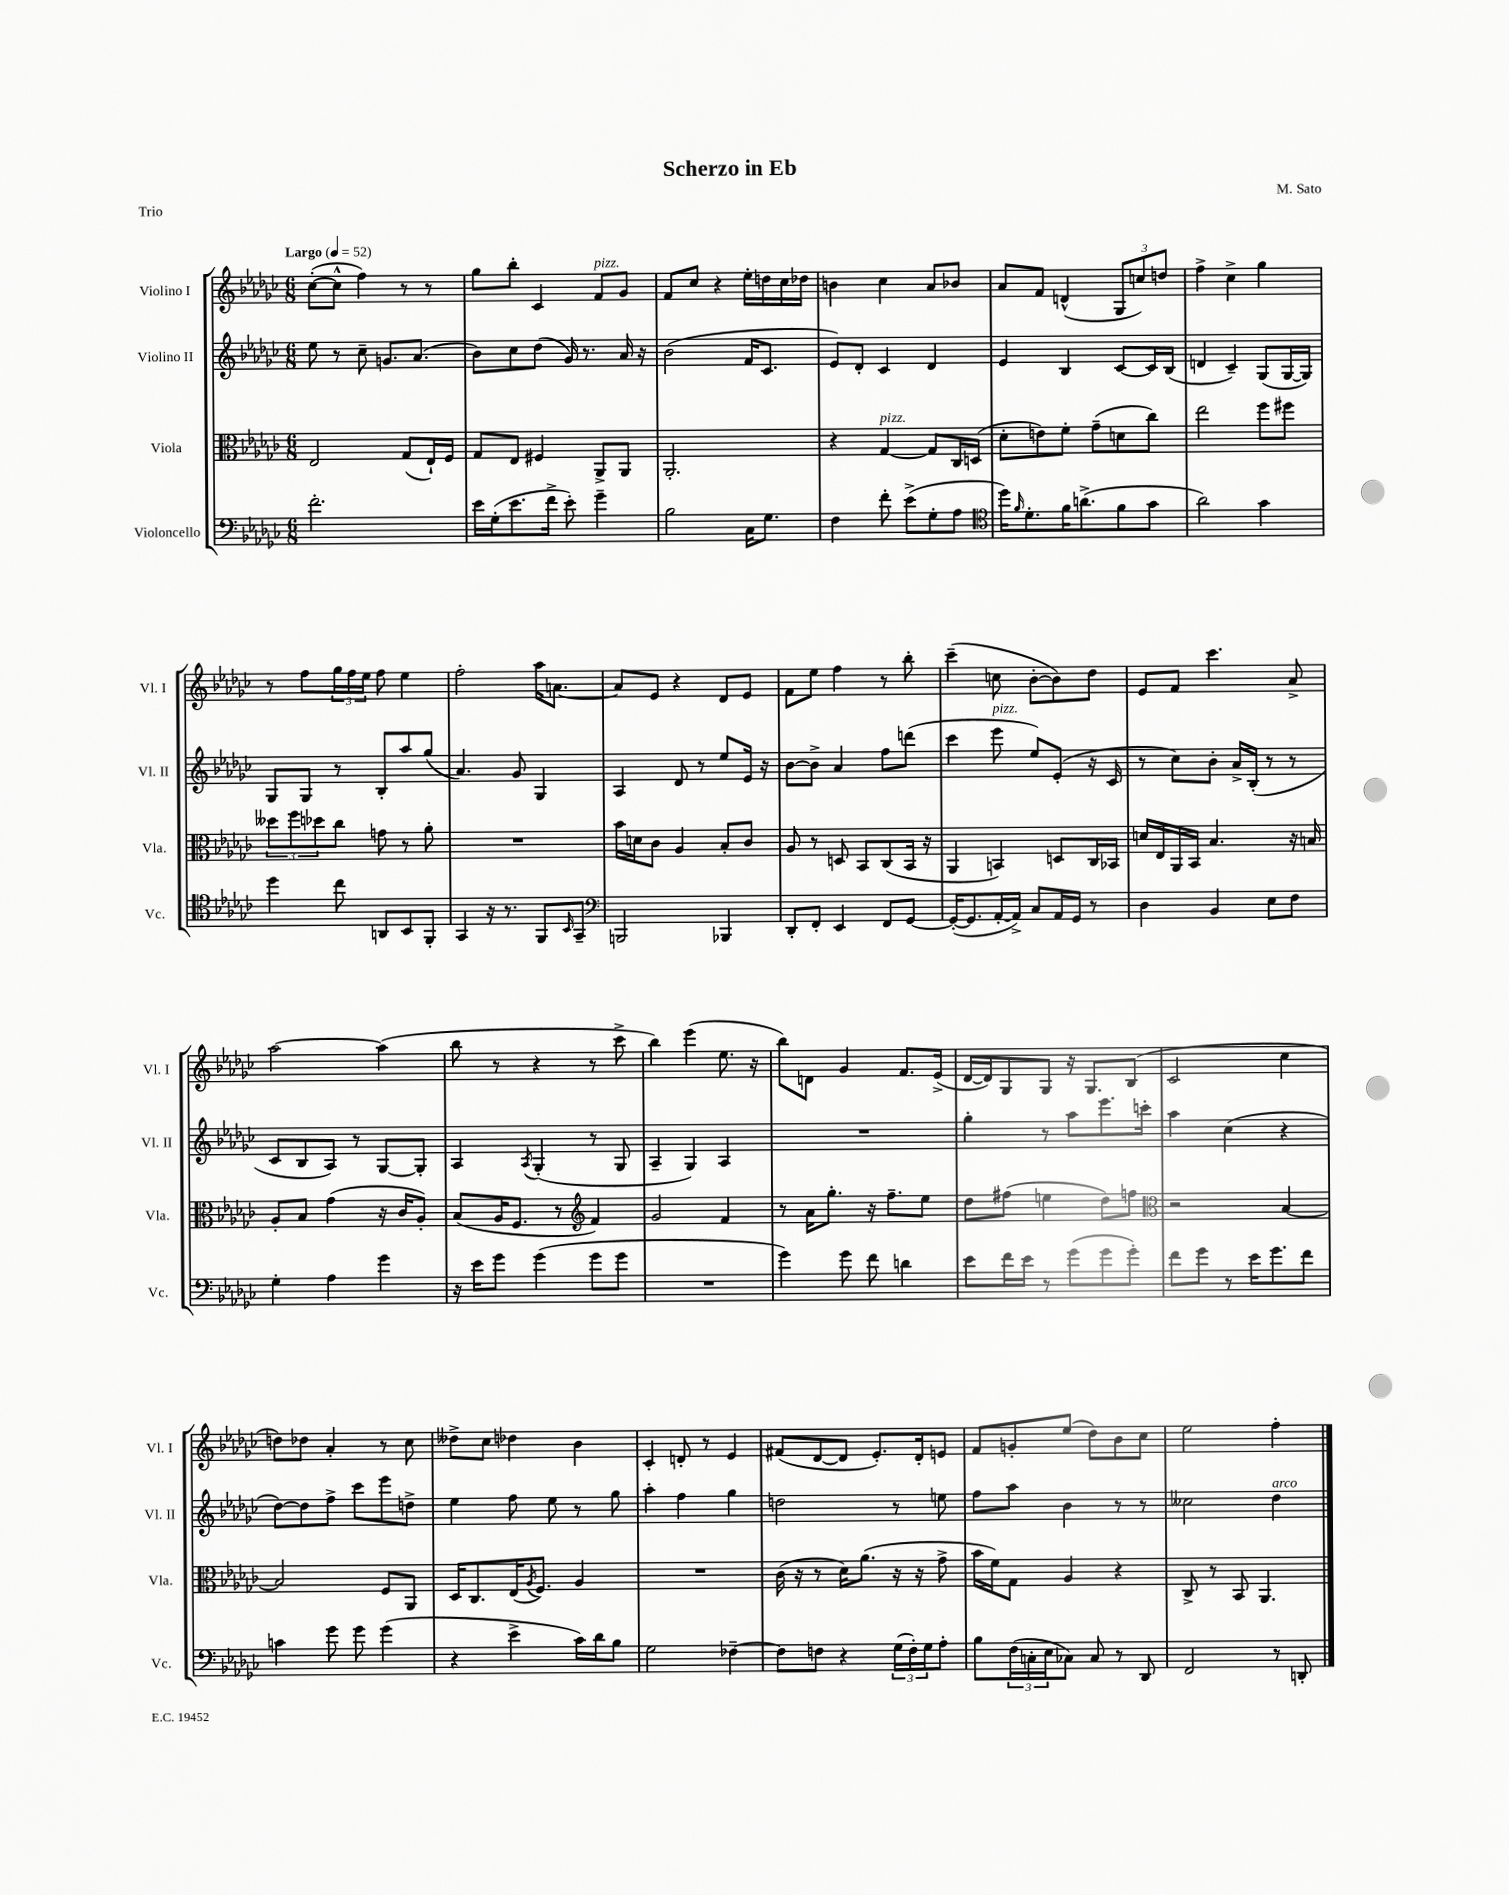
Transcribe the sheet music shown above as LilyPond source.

\header { title = "Scherzo in Eb" composer = "M. Sato" piece = "Trio" }
<<
\new StaffGroup <<
\new Staff = "s0" \with { instrumentName = "Violino I" shortInstrumentName = "Vl. I" } {
    \clef treble \key ges \major \numericTimeSignature \time 6/8 \tempo "Largo" 4 = 52
    ces''8~-.( ces''8-^ f''4) r8 r8 |
    ges''8 bes''8-. ces'4 f'8^\markup { \italic "pizz." } ges'8 |
    f'8 ces''8 r4 ees''16-. d''16 ces''16 des''16 |
    b'4 ces''4 aes'8 bes'8 |
    aes'8 f'8 d'4-^( \tuplet 3/2 { ges8 c''8) d''8 } |
    f''4-> ces''4-> ges''4 |
    r8 f''8 \tuplet 3/2 { ges''16 f''16 ees''16 } f''8 ees''4 |
    f''2-. aes''16 a'8.~ |
    a'8 ees'8 r4 des'8 ees'8 |
    f'8 ees''8 f''4 r8 bes''8-. |
    ces'''4--( c''8 bes'8~-. bes'8) des''8 |
    ees'8 f'8 ces'''4. aes'8-> |
    aes''2~ aes''4( |
    bes''8 r8 r4 r8 ces'''8-> |
    bes''4) ees'''4( ees''8. r16 |
    bes''8) d'8 ges'4 f'8. ees'16->( |
    des'16~ des'16) ges8 ges8 r16 ges8. bes8( |
    ces'2 ces''4 |
    d''8) des''8 aes'4-. r8 ces''8 |
    deses''8-> ces''8 des''4 bes'4 |
    ces'4-. d'8-. r8 ees'4 |
    fis'8( des'8~ des'8 ees'8.-.) des'16-. e'8 |
    f'8 g'8-. ees''8( des''8) bes'8 ces''8 |
    ees''2 f''4-. \bar "|." |
}
\new Staff = "s1" \with { instrumentName = "Violino II" shortInstrumentName = "Vl. II" } {
    \clef treble \key ges \major \numericTimeSignature \time 6/8
    ees''8 r8 ces''8-- g'8. aes'8.( |
    bes'8) ces''8 des''8( ges'16) r8. aes'16 r16 |
    bes'2( f'16 ces'8. |
    ees'8) des'8-. ces'4 des'4 |
    ees'4 bes4 ces'8~ ces'16 bes16( |
    d'4 ces'4--) ges8( ges16~ ges16) |
    ges8 ges8 r8 bes8-. aes''8 ges''8( |
    aes'4.) ges'8 ges4 |
    aes4 des'8 r8 ees''8 ees'16 r16 |
    bes'8~ bes'8-> aes'4 f''8 d'''8( |
    ces'''4 ees'''8^\markup { \italic "pizz." } ees''8) ees'8-.( r16 ces'16 |
    r8 ces''8) bes'8-. aes'16-> bes16-.( r8 r8 |
    ces'8 bes8 aes8) r8 ges8~ ges8-. |
    aes4 \acciaccatura { aes8 } ges4-.( r8 ges8 |
    aes4-- ges4) aes4 |
    R2. |
    ges''4-. r8 aes''8 ees'''8. c'''16-. |
    aes''4 ces''4( r4 |
    des''8~) des''8 f''8-> ces'''8 ees'''8 d''8-> |
    ees''4 f''8 ees''8 r8 ges''8 |
    aes''4-. f''4 ges''4 |
    d''2 r8 e''8 |
    f''8 aes''8 bes'4 r8 r8 |
    ceses''2 des''4^\markup { \italic "arco" } \bar "|." |
}
\new Staff = "s2" \with { instrumentName = "Viola" shortInstrumentName = "Vla." } {
    \clef alto \key ges \major \numericTimeSignature \time 6/8
    ees2 ges8( ees16-!) f16 |
    ges8 ees8 fis4 aes,8-> aes,8 |
    aes,2.-. |
    r4 ges4~^\markup { \italic "pizz." } ges8 ces16 d16( |
    des'8-. e'8) f'8-. ges'8--( d'8 ces''8) |
    ees''2 f''8 fis''8 |
    \tuplet 3/2 { deses''8 f''8 des''8 } ces''8 g'8 r8 aes'8-. |
    R2. |
    bes'16 d'16 ces'8 aes4 bes8-. ces'8 |
    aes8 r8 d8 bes,8 ces8( bes,16 r16 |
    aes,4 b,4) d8 ces16 bes,16 |
    d'16 ees16 aes,16 bes,16 bes4. r16 b16 |
    aes8-. bes8 ges'4( r16 ces'16 aes8-.) |
    bes8( aes16 f8. r8 \clef treble f'4) |
    ges'2 f'4 |
    r8 aes'16 ges''8.-. r16 f''8.-- ees''8 |
    des''8 fis''8( e''4 des''8) f''8 |
    \clef alto r2 bes4~ |
    bes2 f8 aes,8 |
    des16 ces8. ees16( \acciaccatura { aes8 } f8.) aes4 |
    R2. |
    ces'16( r16 r8 des'16) aes'8.( r16 r16 ges'8-> |
    bes'16 f'16) ges8 aes4 r4 |
    ces8-> r8 bes,8 aes,4. \bar "|." |
}
\new Staff = "s3" \with { instrumentName = "Violoncello" shortInstrumentName = "Vc." } {
    \clef bass \key ges \major \numericTimeSignature \time 6/8
    f'2.-. |
    ees'16 ges16-.( ees'8. f'16-> ees'8-.) ges'4-- |
    bes2 ces16 ges8. |
    f4 f'8-. ees'8->( ges8-. aes8 |
    \clef tenor des''16) \grace { f'16 } des'8.-. f'16 a'8.->( f'8 ges'8 |
    aes'2) ges'4 |
    des''4 ces''8 a,8 bes,8 f,8-. |
    ges,4 r16 r8. f,8 \grace { bes,16 } ges,8-- |
    \clef bass b,,2 bes,,4 |
    des,8-. f,8-. ees,4 f,8 ges,8~ |
    ges,16~-.( ges,8. aes,16~-. aes,16->) ces8 aes,16 ges,16 r8 |
    des4 bes,4 ees8 f8 |
    ges4-. aes4 ges'4 |
    r16 ees'16 ges'8 ges'4( ges'8 ges'8 |
    R2. |
    ges'4) ges'8 f'8 d'4 |
    ees'8 f'16 ees'16 r8 ges'8( ges'8 ges'8-.) |
    f'8 ges'8 r8 ees'16 ges'8. f'8 |
    c'4 ges'8 ges'8 ges'4( |
    r4 ees'4-> ces'16) des'16 bes8 |
    ges2 fes4~-- |
    fes8 f8 r4 \tuplet 3/2 { ges16( f16-.) ges16 } aes8-. |
    bes8 \tuplet 3/2 { f16( c16-. ees16 } ces8) ces8 r8 des,8 |
    f,2 r8 d,8-. \bar "|." |
}
>>
>>
\layout { \context { \Score \remove "Bar_number_engraver" } }
